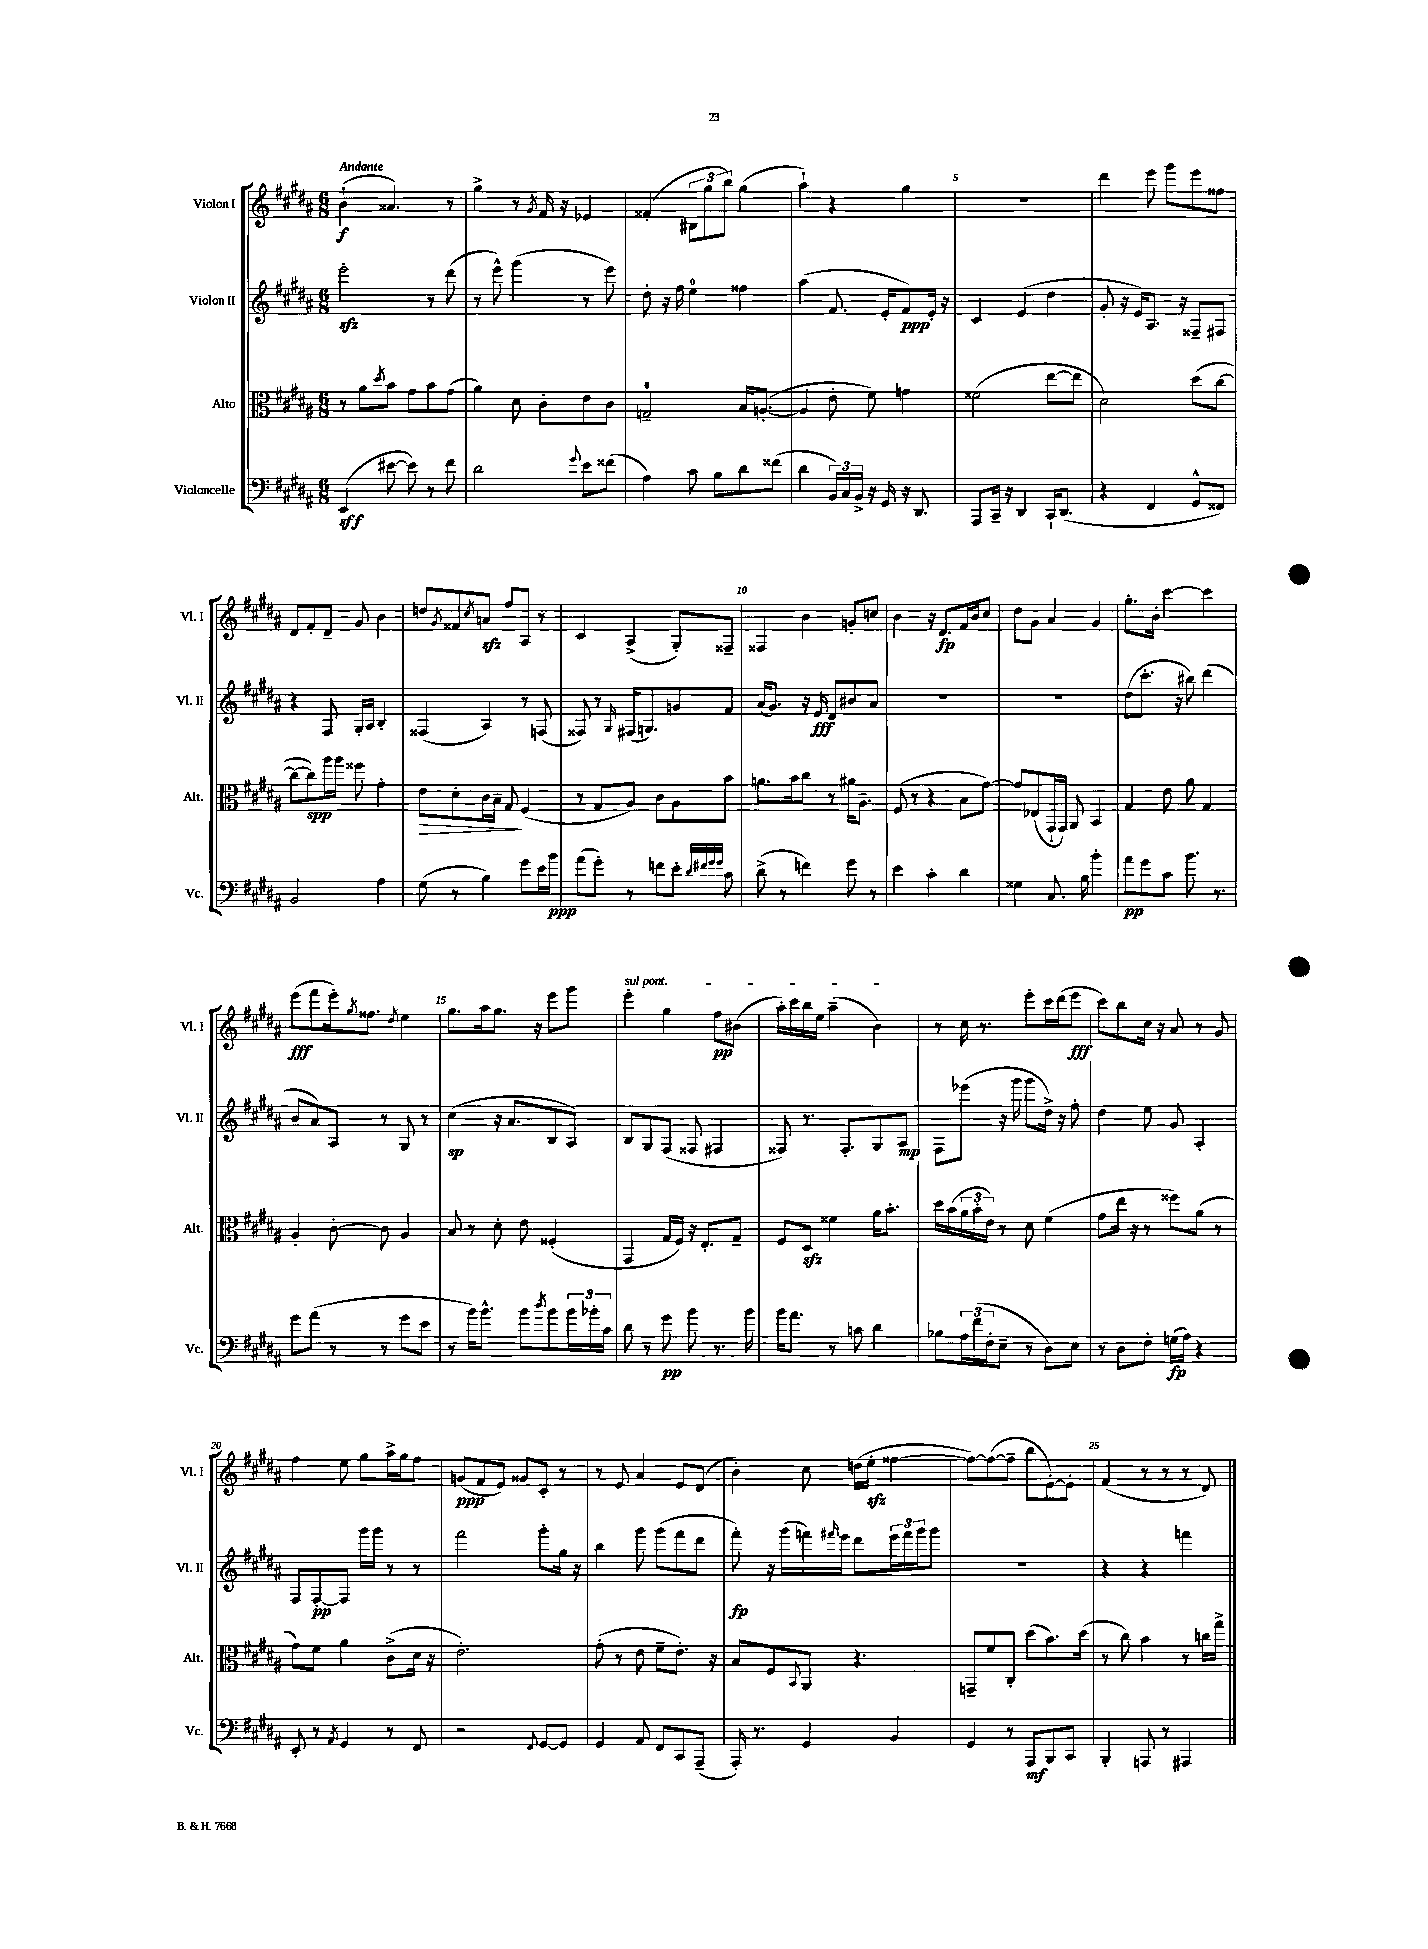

**kern	**kern	**kern	**kern
*staff4	*staff3	*staff2	*staff1
*clefF4	*clefC3	*clefG2	*clefG2
*k[f#c#g#d#a#]	*k[f#c#g#d#a#]	*k[f#c#g#d#a#]	*k[f#c#g#d#a#]
*M6/8	*M6/8	*M6/8	*M6/8
(4EE	8r	2eee'	(4b`
.	8a#	.	.
.	8qdd#	.	.
[8e#	8b	.	4.a##)
8e#])	8g#	.	.
8r	8b	8r	.
8f#	(8g#	(8ddd#	8r
=	=	=	=
2d#	4a#)	8r	4gg#^
.	.	8eee^^)	.
.	8d#	(4ggg#	8r
.	.	.	8qg#
.	8c#'	.	16f#
.	.	.	16r
8qqg#	.	.	.
8e	8e	8r	4e-
(8f##	8c#	8eee)	.
=	=	=	=
4A#)	2G~	8dd#'	(4f##'
.	.	16r	.
.	.	16ff#	.
8c#	.	4ee	12B#
.	.	.	12gg#
8B	.	.	.
.	.	.	12bb)
8d#	16B	4ff##	(4gg#
.	([8.A'	.	.
(8f##	.	.	.
=	=	=	=
4d#	4A]	(4aa#	4aa#`)
24BB)	8e'	8.f#	4r
24C#	.	.	.
24BB^	.	.	.
16r	8f#)	.	.
16GG#	.	16e'	.
16r	4g	8f#)	4gg#
8.DD#	.	.	.
.	.	16e'	.
.	.	16r	.
=	=	=	=
8AAA#	(2f##	4c#	2.r
16CC#~	.	.	.
16r	.	.	.
4DD#	.	(4e	.
16CC#`	[8ee	4dd#	.
(8.DD#	.	.	.
.	8ee]	.	.
=	=	=	=
4r	2d#)	8g#'	4ddd#
.	.	16r	.
.	.	16e)	.
4FF#	.	8.A#	8eee
.	.	.	8ggg#
.	.	16r	.
8GG#^^	(8dd#	8F##~	8eee
8FF##)	[8cc#	8F#	8ff##
=	=	=	=
2BB	8cc#_	4r	8d#
.	8cc#])	.	8f#'
.	16aa#	8F#	8d#~
.	16aa#	.	.
.	8ff##	16G#'	8g#
.	.	16A#	.
4A#	4g#'	4B'	4b
=	=	=	=
(8G#	8e	(4F##	8dd
.	.	.	8qg#
8r	8d#'	.	8f##
.	.	.	8qcc#
4B)	16c#	4A#)	8a
.	16B~	.	.
.	8G#	.	8ff#
8g#	(4F#	8r	8A#
16e	.	(8F	8r
16b	.	.	.
=	=	=	=
(8a#	8r	8F##)	4c#
8g#')	8G#	8r	.
.	.	16qqG#	.
8r	8A#)	(16F#	(4A#^
.	.	8.G)	.
8f	8c#	.	.
8e'	8A#	8g	8G#')
32qqd#	.	.	.
32qqf#	.	.	.
32qqg#	.	.	.
32qqg#	.	.	.
8c#	8b	8f#	8F##~
=	=	=	=
(8d#^	8.a	(16a#	4F##
.	.	8.g#)	.
8r	.	.	.
.	16b	.	.
4f)	8cc#	16r	4b
.	.	16e	.
.	8r	8d#	.
8g#	16a#	8b#	8g'
.	8.A#~	.	.
8r	.	8a#	8cc
=	=	=	=
4e	(8F#	2.r	4b
.	8r	.	.
4c#'	4r	.	16r
.	.	.	8.d#
4d#	8B	.	16f#
.	.	.	16b
.	[8g#)	.	8cc#
=	=	=	=
4G##	8g#]	2.r	8dd#
.	(8E-	.	8g#
8.C#	16GG#`	.	4a#
.	16GG#)	.	.
.	8AA#	.	.
16B	.	.	.
4b'	4BB	.	4g#
=	=	=	=
8a#	4G#	(8dd#	8.gg#'
8g#	.	8.ccc#'	.
.	.	.	16b'
8c#	8e	.	[4ccc#
.	.	16r	.
8.b	8a#	8bb#)	.
.	4G#	(4ddd#	4ccc#]
8.r	.	.	.
=	=	=	=
8g#	4A#'	8b	(8eee
(8a#	.	8a#)	8fff#
8r	[8c#'	8A#	16eee')
.	.	.	8qgg#
.	.	.	8.ff##
8r	8c#]	8r	.
.	.	.	8qdd#
8g#	4A#	8G#	4ee
8e	.	8r	.
=	=	=	=
8r	8B	(4cc#	8.gg#
16b)	8r	.	.
8.b^^	.	.	16aa#
.	8d#'	16r	8.gg#
.	.	8.a#	.
8b	8e	.	.
.	.	.	16r
8qdd#	.	.	.
8b	(4F##'	8B	8eee
24b	.	8A#)	8ggg#
24b-'	.	.	.
24c#	.	.	.
=	=	=	=
8d#	4GG#	8B	4eee'
8r	.	8G#	.
8g#	16G#	(8F#	4gg#
.	16F#)	.	.
8b	16r	8F##	.
.	8.E'	.	.
8.r	.	4F#	8ff#
.	8G#~	.	(8b#
16b	.	.	.
=	=	=	=
16b	8F#	8F##)	16aa#')
8.a#	.	.	16ccc#
.	8D#	8.r	16bb
.	.	.	16ee
8r	4f##	.	(4aa#~
.	.	8.F##'	.
8c	.	.	.
4d#	16a#	8G#	4b)
.	8.b'	.	.
.	.	8A#	.
=	=	=	=
8B-	16dd#	8F#	8r
.	(16b	.	.
24A#	24a#	(8eee-	16cc#
(24f#	24b'	.	.
.	.	.	8.r
24F#'	24e)	.	.
8E~	8r	16r	.
.	.	16ggg#	.
8r	8d#	8ggg#	8eee'
8D#)	(4f#	16dd#^)	16ccc#
.	.	16r	(16ddd#
8E	.	8ff#'	8eee
=	=	=	=
8r	8g#	4dd#	8ccc#)
8D#	16ee	.	8bb
.	16r	.	.
8F#'	8r	8ee	16cc#
.	.	.	16r
(16G	8ff##)	8g#	8a#
16A#)	.	.	.
4r	(8a#	4A#'	8r
.	8r	.	8g#
=	=	=	=
8EE'	8g#)	8F#	4ff#
8r	8f#	[8F#'	.
8qAA#	.	.	.
4GG#	4a#	8F#]	8ee
.	.	16ggg#	8gg#
.	.	16ggg#	.
8r	(8c#^	8r	16aa#^
.	.	.	16gg#
8FF#	16d#	8r	8ff#
.	16r	.	.
=	=	=	=
2r	2.e')	2fff#	(8g
.	.	.	8f#
.	.	.	8e)
.	.	.	8g##
8qqFF#	.	.	.
[8GG#	.	8ggg#'	8c#'
8GG#]	.	16gg#	8r
.	.	16r	.
=	=	=	=
4GG#	(8g#'	4bb	8r
.	8r	.	8e
8AA#	8e	8ggg#	4a#
8FF#	8f#~	(8ggg#	.
8CC#	8.e')	8fff#	8e
(8AAA#~	.	8ddd#	(8d#
.	16r	.	.
=	=	=	=
16AAA#')	8B	8fff#')	4b')
8.r	.	.	.
.	8F#	16r	.
.	.	(16ggg#	.
.	8qqBB	.	.
4GG#	8AA#	16fff)	8cc#
.	.	16qqfff#	.
.	.	16eee	.
.	4.r	8ddd#	(16dd
.	.	.	16ee'
4BB	.	24eee	[4ff##
.	.	24fff#	.
.	.	24ggg#	.
.	.	8ggg#	.
=	=	=	=
4GG#	8GG~	2.r	8ff##_)
.	8f#	.	(8ff##_
8r	8C#'	.	8ff##~]
8AAA#	(8dd#	.	8bb
8BBB	8.b)	.	[8e')
8CC#	.	.	8e']
.	(16dd#	.	.
=	=	=	=
4BBB'	8r	4r	(4f#
.	8cc#)	.	.
8AAA	4b	4r	8r
8r	.	.	8r
4AAA#	8r	4fff	8r
.	16cc	.	8d#)
.	16gg#^	.	.
==	==	==	==
*-	*-	*-	*-
